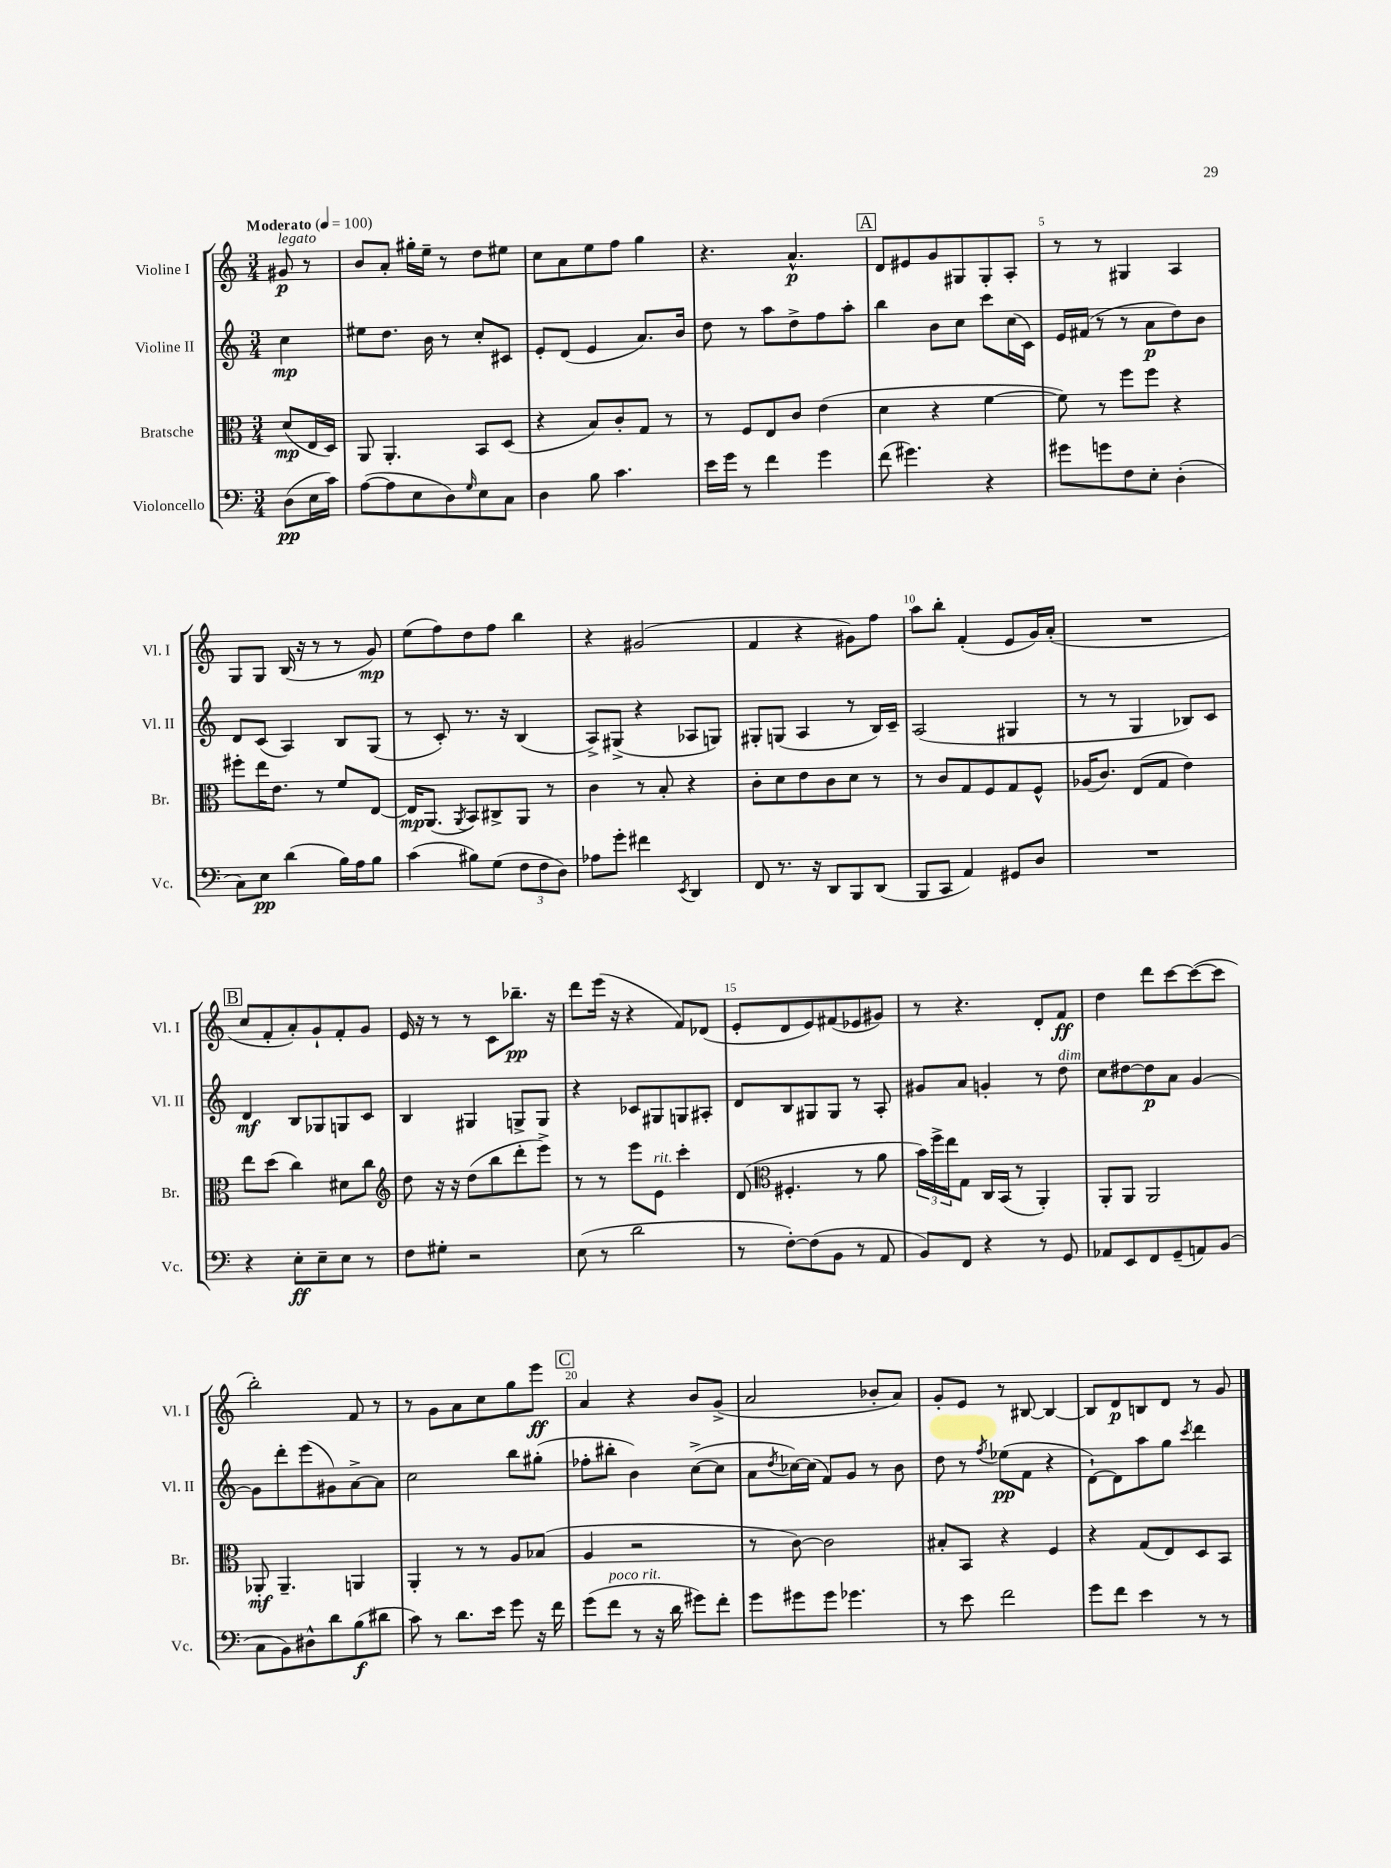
<<
\new StaffGroup <<
\new Staff = "s0" \with { instrumentName = "Violine I" shortInstrumentName = "Vl. I" } {
    \clef treble \key c \major \numericTimeSignature \time 3/4 \partial 4 \tempo "Moderato" 4 = 100
    gis'8\p^\markup { \italic "legato" } r8 |
    b'8 a'8-. gis''16-. e''16-- r8 d''8 eis''8 |
    c''8 a'8 e''8 f''8 g''4 |
    r4. a'4.-^\p |
    \mark \markup { \box "A" } d'8 eis'8 g'8 gis8 gis8-. a8-. |
    r8 r8 gis4 a4 |
    g8 g8 b16( r16 r8 r8 g'8\mp) |
    e''8( f''8) d''8 f''8 b''4 |
    r4 gis'2( |
    f'4 r4 gis'8) f''8 |
    a''8 b''8-. f'4-.( e'8 g'16) a'16-.( |
    R2. |
    \mark \markup { \box "B" } c''8 f'8-. a'8-.) g'8-! f'8-. g'8 |
    e'16 r16 r8 r8 c'8 bes''8.--\pp r16 |
    d'''8 e'''16( r16 r4 f'8) des'8( |
    e'8-. d'8 e'8) fis'8( ees'8 gis'8) |
    r8 r4. d'8-. f'8\ff |
    d''4 d'''8 c'''8~ c'''8~( c'''8 |
    b''2-.) f'8 r8 |
    r8 g'8 a'8 c''8 g''8 e'''8\ff |
    \mark \markup { \box "C" } a'4 r4 b'8 g'8->( |
    a'2 bes'8-. a'8) |
    g'8-. e'8 r8 bis8~ bis4~ |
    bis8 d'8\p b8 d'8 r8 g'8 \bar "|." |
}
\new Staff = "s1" \with { instrumentName = "Violine II" shortInstrumentName = "Vl. II" } {
    \clef treble \key c \major \numericTimeSignature \time 3/4 \partial 4
    c''4\mp |
    eis''8 d''8. b'16 r8 c''8-. cis'8 |
    e'8-. d'8( e'4 a'8.) b'16 |
    d''8 r8 a''8 d''8-> f''8 a''8-. |
    \mark \markup { \box "A" } b''4 b'8 c''8 c'''8 c''16( c'16) |
    e'16 fis'16( r8 r8 a'8\p d''8) b'8 |
    d'8 c'8( a4) b8 g8( |
    r8 c'8-.) r8. r16 b4( |
    a8->) gis8->( r4 aes8 g8) |
    gis8-. g8( a4 r8 b16) c'16-- |
    a2( gis4 |
    r8 r8 g4 bes8) c'8 |
    \mark \markup { \box "B" } d'4\mf b8 ges8 g8 c'8 |
    b4 gis4 g8-> g8 |
    r4 ces'8 gis8 g8 ais8-. |
    d'8 b8 gis8 gis8 r8 a8-. |
    gis'8 a'8 g'4-. r8 d''8^\markup { \italic "dim." } |
    c''8 dis''8~ dis''8\p a'8 g'4~ |
    g'8 d'''8-. e'''8( gis'8) a'8~-> a'8 |
    c''2 b''8 gis''8-.( |
    \mark \markup { \box "C" } fes''8-. bis''8-. b'4) c''8~->( c''8 |
    a'8 \acciaccatura { d''8 } ces''16~) ces''16( f'8) g'8 r8 b'8 |
    d''8 r8 \acciaccatura { f''8 } ees''8\pp( f'8 r4 |
    d'8~-!) d'8 a''8 g''8 \acciaccatura { c'''8 } d'''4 \bar "|." |
}
\new Staff = "s2" \with { instrumentName = "Bratsche" shortInstrumentName = "Br." } {
    \clef alto \key c \major \numericTimeSignature \time 3/4 \partial 4
    d'8\mp( e16 d16) |
    a,8 a,4.-. b,8 d8( |
    r4 b8) c'8-. g8 r8 |
    r8 f8 e8 c'8 e'4( |
    \mark \markup { \box "A" } d'4 r4 f'4~ |
    f'8) r8 f''8 f''8 r4 |
    fis''8-. e''16 e'8. r8 f'8 e8~ |
    e16\mp a,8.( \acciaccatura { a,8 } b,8) cis8-> a,8 r8 |
    c'4 r8 b8-. r4 |
    c'8-. d'8 e'8 c'8 d'8 r8 |
    r8 c'8 g8 f8 g8 f8-^ |
    aes16( c'8.) e8( g8 e'4) |
    \mark \markup { \box "B" } e''8 d''8( c''4) dis'8 c''8 |
    \clef treble d''8 r16 r16 d''8( b''8 d'''8-. e'''8->) |
    r8 r8 e'''8 e'8^\markup { \italic "rit." } c'''4-. |
    d'8( \clef alto fis4.-. r8 a'8 |
    \tuplet 3/2 { b'16) f''16-> e''16 } g8 c16 b,16( r8 a,4-.) |
    a,8-. a,8 a,2 |
    aes,8-.\mf aes,4.-- a,4 |
    a,4-. r8 r8 a8 bes8( |
    \mark \markup { \box "C" } a4 r2 |
    r8 c'8~) c'2 |
    bis8-. b,8 r4 f4 |
    r4 g8( e8) d8 b,8 \bar "|." |
}
\new Staff = "s3" \with { instrumentName = "Violoncello" shortInstrumentName = "Vc." } {
    \clef bass \key c \major \numericTimeSignature \time 3/4 \partial 4
    d8\pp( e16 c'16) |
    a8~( a8 e8 d8) \grace { g16 } e8 c8 |
    d4 b8 c'4. |
    e'16 g'16 r8 f'4 g'4 |
    \mark \markup { \box "A" } f'8( gis'4.) r4 |
    gis'8 g'8 f8 e8-. d4-.( |
    c8) e8\pp d'4( b16) a16 b8 |
    c'4( bis8) g8( \tuplet 3/2 { f8 f8 d8) } |
    aes8 g'8-. fis'4 \acciaccatura { e,8 } d,4 |
    f,8 r8. r16 d,8 b,,8 d,8( |
    b,,8 c,8 a,4) gis,8 d8 |
    R2. |
    \mark \markup { \box "B" } r4 e8-.\ff e8-- e8 r8 |
    f8 gis8-. r2 |
    e8( r8 d'2 |
    r8 f8~-.) f8( b,8 r8 a,8 |
    b,8) f,8 r4 r8 g,8 |
    aes,8 e,8 f,8 g,8--( a,8) b,8( |
    c8 b,8) dis8-^ d'8 b8\f( dis'8 |
    c'8) r8 d'8. e'16 g'8 r16 f'16 |
    \mark \markup { \box "C" } g'8( f'8^\markup { \italic "poco rit." } r8 r16 d'16 gis'8) f'8-. |
    g'8 gis'8 gis'8 ges'4. |
    r8 e'8 f'2 |
    g'8 f'8 e'4 r8 r8 \bar "|." |
}
>>
>>
\layout { \context { \Score \override BarNumber.break-visibility = ##(#f #t #t) barNumberVisibility = #(every-nth-bar-number-visible 5) } }
